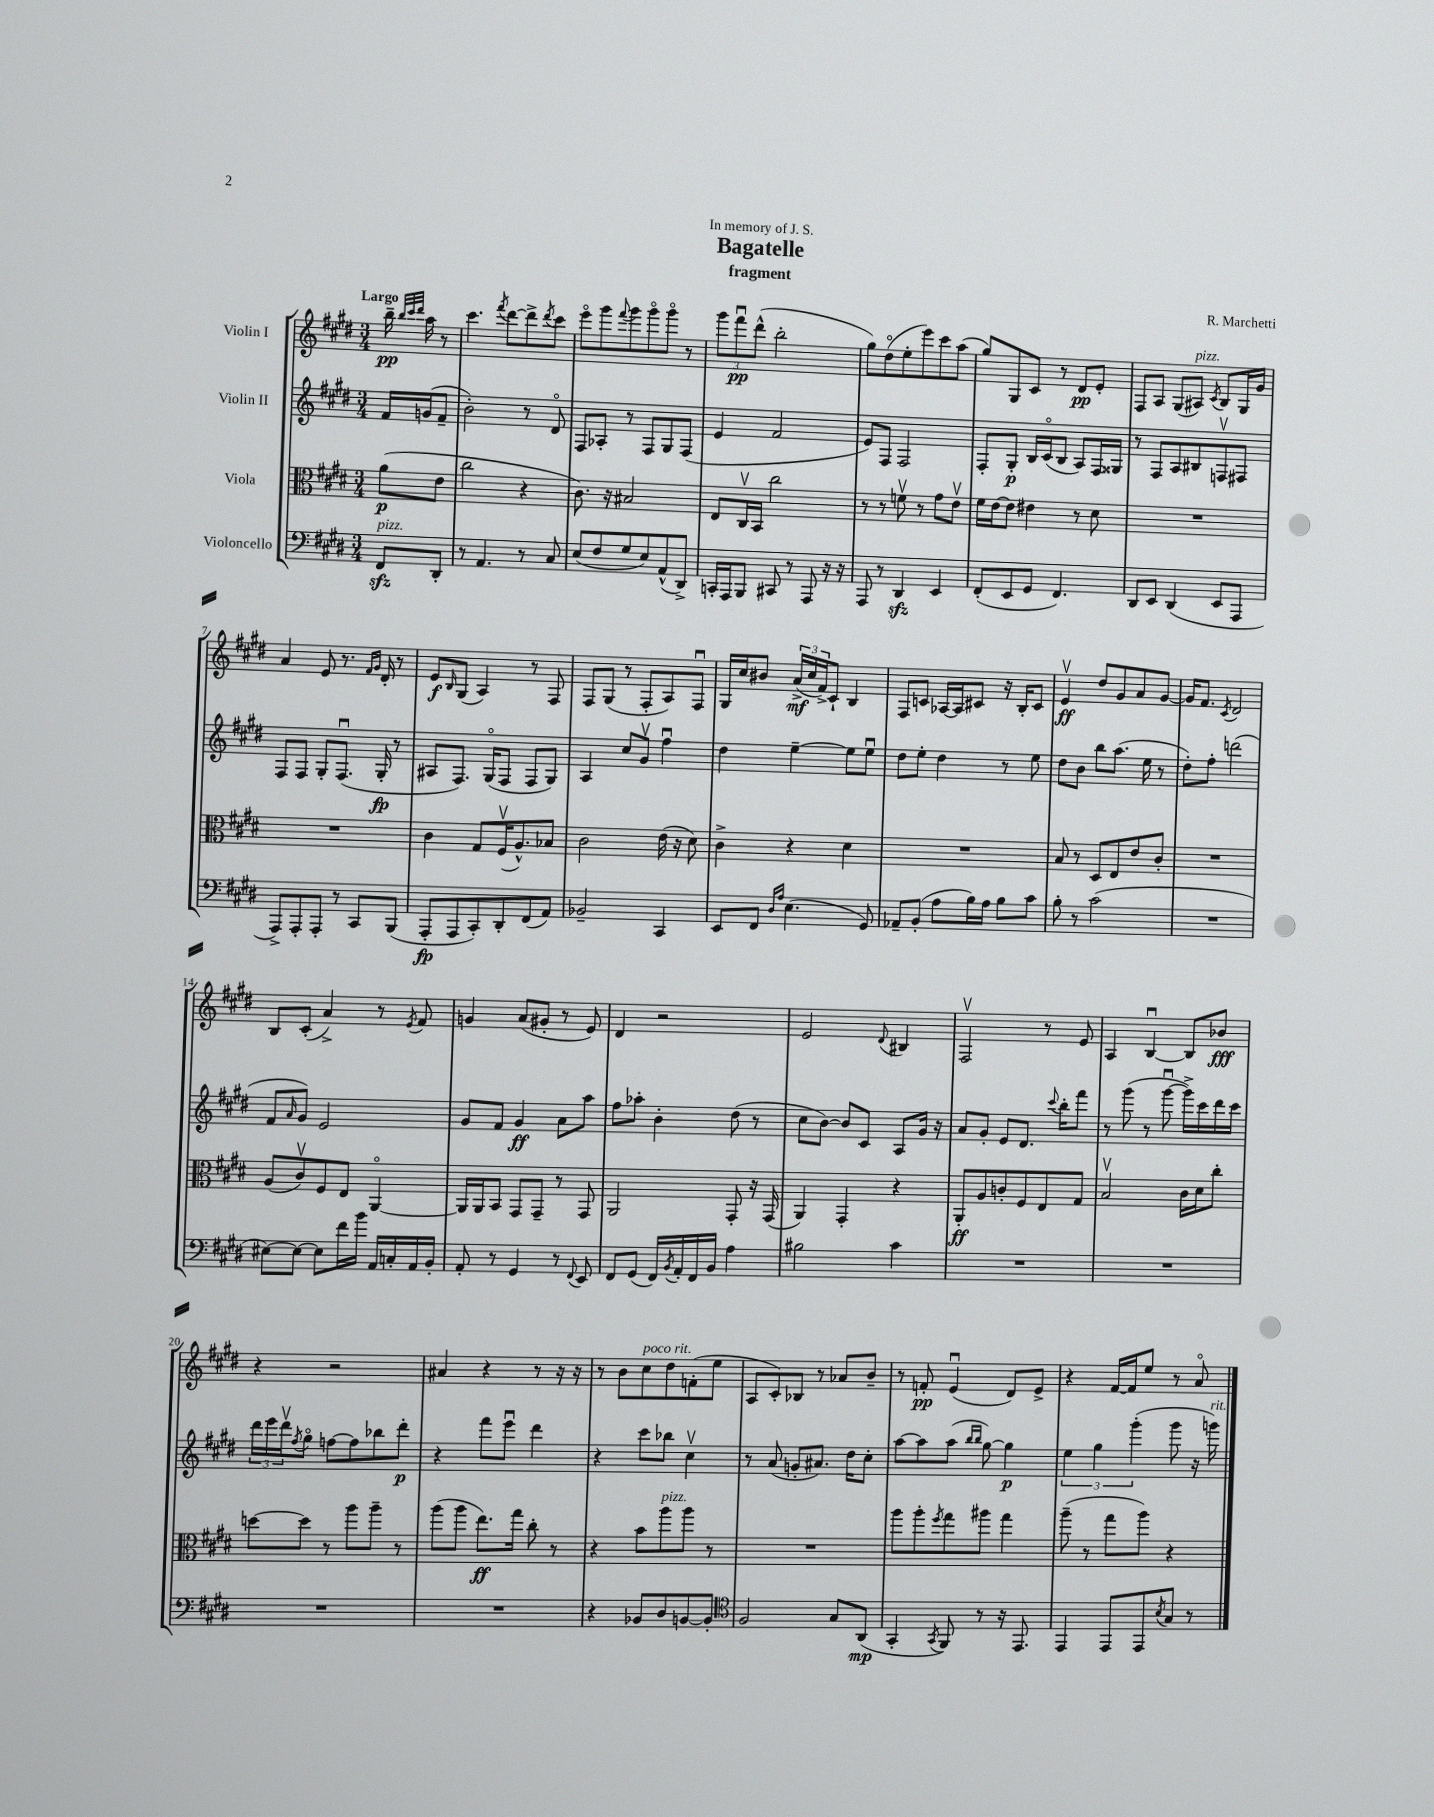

**kern	**dynam	**kern	**dynam	**kern	**dynam	**kern	**dynam
*part4	*part4	*part3	*part3	*part2	*part2	*part1	*part1
*staff4	*staff4	*staff3	*staff3	*staff2	*staff2	*staff1	*staff1
*I"Violoncello	*	*I"Viola	*	*I"Violin II	*	*I"Violin I	*
*clefF4	*	*clefC3	*	*clefG2	*	*clefG2	*
*k[f#c#g#d#]	*	*k[f#c#g#d#]	*	*k[f#c#g#d#]	*	*k[f#c#g#d#]	*
*M3/4	*	*M3/4	*	*M3/4	*	*M3/4	*
=	=	=	=	=	=	=	=
!	!	!	!	!	!	!LO:TX:a:B:t=Largo	!
!LO:TX:a:i:t=pizz.	!	!	!	!	!	!	!
8FF#zz/L	.	(8a\L	p	16f#/LL	.	16bb~\	pp
.	.	.	.	.	.	32qqbb/LLL	.
.	.	.	.	.	.	32qqccc#/	.
.	.	.	.	.	.	32qqddd#/JJJ	.
.	.	.	.	(16gn/J	.	16aa\	.
8DD#'/J	.	8e\J	.	8f#~/J	.	8r	.
=1	=1	=1	=1	=1	=1	=1	=1
8r	.	2cc#\	.	2b'\)	.	4.ccc#\	.
4.AA/	.	.	.	.	.	.	.
.	.	.	.	.	.	8qfff#/	.
.	.	.	.	.	.	[8ddd#\L	.
8r	.	4r	.	8r	.	8ddd#^\]	.
.	.	.	.	.	.	8qddd#/	.
8C#/	.	.	.	8d#/	.	8ccc#\J	.
=2	=2	=2	=2	=2	=2	=2	=2
(8E/L	.	8.c#\)	.	8F#/L	.	8eee\L	.
8F#/	.	.	.	8A-X'/J	.	8ggg#\	.
.	.	16r	.	.	.	.	.
.	.	.	.	.	.	8qqfff#/	.
8G#/	.	2B#X/	.	8r	.	8ggg#\	.
8E/)	.	.	.	8F#/L	.	8ggg#\	.
(8AA^^/	.	.	.	8G#/	.	8ggg#\J	.
8DD#^/J)	.	.	.	(8F#/J	.	8r	.
=3	=3	=3	=3	=3	=3	=3	=3
16CCn'/LL	.	8E/L	.	4e/	.	12ggg#\L	.
16AAA/J	.	.	.	.	.	.	.
.	.	.	.	.	.	12fff#u\	pp
8BBB/J	.	16C#v/L	.	.	.	.	.
.	.	.	.	.	.	(12ddd#^^\J	.
.	.	16BB/JJ	.	.	.	.	.
8CC#X/	.	2cc#\	.	2f#/	.	2bb'\	.
8r	.	.	.	.	.	.	.
8AAA/	.	.	.	.	.	.	.
16r	.	.	.	.	.	.	.
16r	.	.	.	.	.	.	.
=4	=4	=4	=4	=4	=4	=4	=4
8AAA/	.	8r	.	8e/L)	.	8gg#\L)	.
8r	.	8r	.	8F#/J	.	(8dd#\	.
4DD#zz/	.	8fnv\	.	2F#/	.	8ee'\	.
.	.	8r	.	.	.	8eee\)	.
4EE/	.	8g#\L	.	.	.	8ccc#\	.
.	.	8ev\J	.	.	.	(8aa\J	.
=5	=5	=5	=5	=5	=5	=5	=5
(8FF#'/L	.	16f#\LL	.	8F#'/L	.	8gg#/L)	.
.	.	[16e\J	.	.	.	.	.
8EE/	.	8e\J]	.	8G#'/J	p	8G#/	.
8GG#/J	.	4e#X\	.	16B/LL	.	8c#/J	.
.	.	.	.	(16c#/J	.	.	.
4.FF#/)	.	.	.	8B/J	.	8r	.
.	.	8r	.	8A/L)	.	8d#/L	pp
.	.	8d#\	.	16F#/L	.	8e'/J	.
.	.	.	.	16G##X/JJ	.	.	.
=6	=6	=6	=6	=6	=6	=6	=6
8DD#/L	.	2.r	.	8r	.	8F#/L	.
8EE/J	.	.	.	8F#/L	.	8A/J	.
(4DD#/	.	.	.	8A/	.	(8G#/L	.
!	!	!	!	!	!	!LO:TX:a:i:t=pizz.	!
.	.	.	.	8B#X/	.	8A#X/J)	.
.	.	.	.	.	.	8qc#/	.
8EE/L	.	.	.	8Fnv/	.	8B/L	.
8AAA/J	.	.	.	8F#X/J	.	16G#/L	.
.	.	.	.	.	.	16g#/JJ	.
!!LO:LB:g=z
=7	=7	=7	=7	=7	=7	=7	=7
8AAA^/L)	.	2.r	.	8F#/L	.	4a/	.
8AAA'/	.	.	.	8F#/J	.	.	.
8AAA'/J	.	.	.	8G#'/L	.	8e/	.
8r	.	.	.	(8.F#u/J	.	8.r	.
8CC#/L	.	.	.	.	.	.	.
.	.	.	.	.	.	16qqf#/LL	.
.	.	.	.	.	.	16qqg#/JJ	.
.	.	.	.	16G#'/	fp	16d#'/	.
(8BBB/J	.	.	.	8r	.	8r	.
=8	=8	=8	=8	=8	=8	=8	=8
8AAA'/L	fp	4c#\	.	8A#X/L	.	8e/L	f
.	.	.	.	.	.	16qqB/	.
8AAA/	.	.	.	8.F#/J)	.	(8G#/J	.
8CC#'/)	.	8G#/L	.	.	.	4A/)	.
.	.	.	.	(16G#/KL	.	.	.
8DD#'/	.	(16F#v/K	.	8F#/J	.	.	.
.	.	8.A^^/)	.	.	.	.	.
(8FF#/	.	.	.	8F#/L	.	8r	.
8AA/J)	.	8B-X/J	.	8G#/J)	.	8F#/	.
=9	=9	=9	=9	=9	=9	=9	=9
2BB-X~/	.	2c#\	.	4A/	.	8F#/L	.
.	.	.	.	.	.	(8G#/J	.
.	.	.	.	8cc#/L	.	8r	.
.	.	.	.	8g#v/J	.	8F#'/L	.
4CC#/	.	(16e\	.	4ff#u\	.	8A/)	.
.	.	16r	.	.	.	.	.
.	.	8d#\)	.	.	.	8F#u/J	.
=10	=10	=10	=10	=10	=10	=10	=10
8EE/L	.	4c#^\	.	4dd#\	.	16G#/LL	.
.	.	.	.	.	.	16cc#/J	.
8FF#/J	.	.	.	.	.	8b#X/J	.
16qqD#/LL	.	.	.	.	.	.	.
16qqA/JJ	.	.	.	.	.	.	.
(4.E\	.	4r	.	[4ee~\	.	(24a^/LL	mf
.	.	.	.	.	.	24cc#/	.
.	.	.	.	.	.	24f#^/J)	.
.	.	.	.	.	.	8c#`/J	.
.	.	4d#\	.	8ee\L]	.	4B/	.
8GG#/)	.	.	.	8eeu\J	.	.	.
=11	=11	=11	=11	=11	=11	=11	=11
8AA-X~/L	.	2.r	.	8dd#\L	.	8F#/L	.
(8BB'/J	.	.	.	8ee'\J	.	8cn/J	.
8A\L	.	.	.	4dd#\	.	[16A-X/LL	.
.	.	.	.	.	.	16A-/J]	.
16B\L)	.	.	.	.	.	8c#X/J	.
16A\JJ	.	.	.	.	.	.	.
8B\L	.	.	.	8r	.	16r	.
.	.	.	.	.	.	16B'/KL	.
8c#\J	.	.	.	8ee\	.	8c#/J	.
=12	=12	=12	=12	=12	=12	=12	=12
8B'\	.	8B/	.	8dd#\L	.	4ev/	ff
8r	.	8r	.	8b\J	.	.	.
(2c#\	.	8D#/L	.	8bb\L	.	8dd#/L	.
.	.	8E/	.	(8.aa\J	.	8g#/	.
.	.	8e/	.	.	.	8a/	.
.	.	.	.	16ee\	.	.	.
.	.	8c#'/J	.	8r	.	[8g#/J	.
=13	=13	=13	=13	=13	=13	=13	=13
2.r	.	2.r	.	8dd#'\L)	.	16g#/KL]	.
.	.	.	.	.	.	8.f#/J	.
.	.	.	.	8ff#'\J	.	.	.
.	.	.	.	.	.	8qc#/	.
.	.	.	.	(2dddn\	.	2d#/	.
!!LO:LB:g=z
=14	=14	=14	=14	=14	=14	=14	=14
[8E#X\L)	.	(8A/L	.	8f#/L	.	8B/L	.
.	.	.	.	16qqa/	.	.	.
8E#\J_	.	8c#v/)	.	8g#/J)	.	(8c#'/J	.
8E#\L]	.	8F#/	.	2e/	.	4a^/)	.
16f#\L	.	8E/J	.	.	.	.	.
16b\JJ	.	.	.	.	.	.	.
16AA/LL	.	[4AA/	.	.	.	8r	.
16Cn'/	.	.	.	.	.	.	.
.	.	.	.	.	.	8qe/	.
16AA/	.	.	.	.	.	8f#/	.
16BB'/JJ	.	.	.	.	.	.	.
=15	=15	=15	=15	=15	=15	=15	=15
8AA'/	.	16AA/LL]	.	8g#/L	.	4gn/	.
.	.	16AA/J	.	.	.	.	.
8r	.	8BB/J	.	8f#/J	.	.	.
4GG#/	.	8GG#/L	.	4g#/	ff	(8a/L	.
.	.	8GG#~/J	.	.	.	8g#X'/J	.
8r	.	8r	.	8a\L	.	8r	.
8qqFF#/	.	.	.	.	.	.	.
8EE/	.	8GG#/	.	8aa\J	.	8e/)	.
=16	=16	=16	=16	=16	=16	=16	=16
8FF#/L	.	2AA/	.	8ff#\L	.	4d#/	.
(8GG#/J	.	.	.	8aa-X'\J	.	.	.
16FF#/LL)	.	.	.	4b'\	.	2r	.
8qBB/	.	.	.	.	.	.	.
16AA'/	.	.	.	.	.	.	.
16FF#/	.	.	.	.	.	.	.
16BB/JJ	.	.	.	.	.	.	.
4A\	.	8GG#'/	.	(8dd#\	.	.	.
.	.	16r	.	8r	.	.	.
.	.	(16GG#/	.	.	.	.	.
=17	=17	=17	=17	=17	=17	=17	=17
2B#X\	.	4AA/)	.	8cc#\L	.	2e/	.
.	.	.	.	[8b\J)	.	.	.
.	.	4GG#'/	.	8b/L]	.	.	.
.	.	.	.	8c#/J	.	.	.
.	.	.	.	.	.	8qqd#/	.
4c#\	.	4r	.	8A/L	.	4B#X/	.
.	.	.	.	16g#/Jk	.	.	.
.	.	.	.	16r	.	.	.
=18	=18	=18	=18	=18	=18	=18	=18
2.r	.	8AA'/L	ff	8a/L	.	2F#v/	.
.	.	8A/	.	8g#'/J	.	.	.
.	.	8cn'/	.	8e/L	.	.	.
.	.	8F#/	.	8.d#/J	.	.	.
.	.	8E/	.	.	.	8r	.
.	.	.	.	8qqccc#/	.	.	.
.	.	.	.	16bb'\KL	.	.	.
.	.	8G#/J	.	8fff#\J	.	8e/	.
=19	=19	=19	=19	=19	=19	=19	=19
2.r	.	2Bv/	.	8r	.	4A/	.
.	.	.	.	(8ggg#\	.	.	.
.	.	.	.	8r	.	[4Bu/	.
.	.	.	.	[8ggg#u\	.	.	.
.	.	16c#\LL	.	16ggg#^\LL])	.	8B/L]	.
.	.	16d#\J	.	16ccc#\	.	.	.
.	.	8cc#'\J	.	16ddd#\	.	8b-X/J	fff
.	.	.	.	16ccc#\JJ	.	.	.
!!LO:LB:g=z
=20	=20	=20	=20	=20	=20	=20	=20
2.r	.	[8ddn\L	.	24ddd#\LL	.	4r	.
.	.	.	.	24eee\	.	.	.
.	.	.	.	24ddd#v\J	.	.	.
.	.	.	.	8qff#/	.	.	.
.	.	8dd\J]	.	8gg#\J	.	.	.
.	.	8r	.	[8ffn\L	.	2r	.
.	.	8aa\L	.	8ff\]	.	.	.
.	.	8aa~\J	.	8bb-X\	.	.	.
.	.	8r	.	8ddd#'\J	p	.	.
=21	=21	=21	=21	=21	=21	=21	=21
2.r	.	(8aa\L	.	4r	.	4a#X/	.
.	.	8aa\J	.	.	.	.	.
.	.	8.ee\L)	ff	8fff#\L	.	4r	.
.	.	.	.	8eeeu\J	.	.	.
.	.	16gg#\Jk	.	.	.	.	.
.	.	8cc#'\	.	4ddd#\	.	8r	.
.	.	8r	.	.	.	16r	.
.	.	.	.	.	.	16r	.
=22	=22	=22	=22	=22	=22	=22	=22
4r	.	4r	.	4r	.	8r	.
.	.	.	.	.	.	8b\L	.
!	!	!	!	!	!	!LO:TX:a:i:t=poco rit.	!
8BB-X/L	.	8b\L	.	8ccc#\L	.	8cc#\	.
!	!	!LO:TX:a:i:t=pizz.	!	!	!	!	!
8D#/	.	8aa\	.	8bb-X\J	.	8dd#\	.
[8BBn/	.	8aa\J	.	4cc#v\	.	(8fn'\	.
8BB'/J]	.	8r	.	.	.	8ee\J	.
=23	=23	=23	=23	=23	=23	=23	=23
*clefC4	*	*	*	*	*	*	*
2F#/	.	2.r	.	8r	.	8A/L	.
.	.	.	.	(8a/	.	8c#'/)	.
.	.	.	.	8gn'/L	.	8B-X/J	.
.	.	.	.	8.a#X/J)	.	8r	.
8G#/L	.	.	.	.	.	8a-X/L	.
.	.	.	.	16dd#\KL	.	.	.
(8AA/J	mp	.	.	8cc#'\J	.	8b~/J	.
=24	=24	=24	=24	=24	=24	=24	=24
4GG#'/	.	8aa\L	.	[8aa\L	.	8r	.
.	.	8aa'\	.	8aa\]	.	8fn'/	pp
8qGG#/	.	8qff#/	.	.	.	.	.
8FF#/)	.	8gg#\	.	(8aa\J	.	(4eu/	.
.	.	.	.	16qqbb/LL	.	.	.
.	.	.	.	16qqbb/JJ	.	.	.
8r	.	8aa#X\J	.	[8gg#\)	.	.	.
16r	.	4gg#\	.	4gg#\]	p	8d#/L)	.
8.EE/	.	.	.	.	.	.	.
.	.	.	.	.	.	8e^/J	.
=25	=25	=25	=25	=25	=25	=25	=25
4EE/	.	(8aa~\	.	6ee\	.	4r	.
.	.	8r	.	.	.	.	.
.	.	.	.	6gg#\	.	.	.
8EE/L	.	8gg#\L	.	.	.	[16f#/LL	.
.	.	.	.	.	.	16f#/J]	.
.	.	.	.	(6ggg#'\	.	.	.
8EE/	.	8aa\J)	.	.	.	8ee/J	.
8qB/	.	.	.	.	.	.	.
8G#/J	.	4r	.	8ggg#\	.	8r	.
8r	.	.	.	16r	.	8a/	.
!	!	!	!	!LO:TX:a:i:t=rit.	!	!	!
.	.	.	.	16gggn\)	.	.	.
==	==	==	==	==	==	==	==
*-	*-	*-	*-	*-	*-	*-	*-
